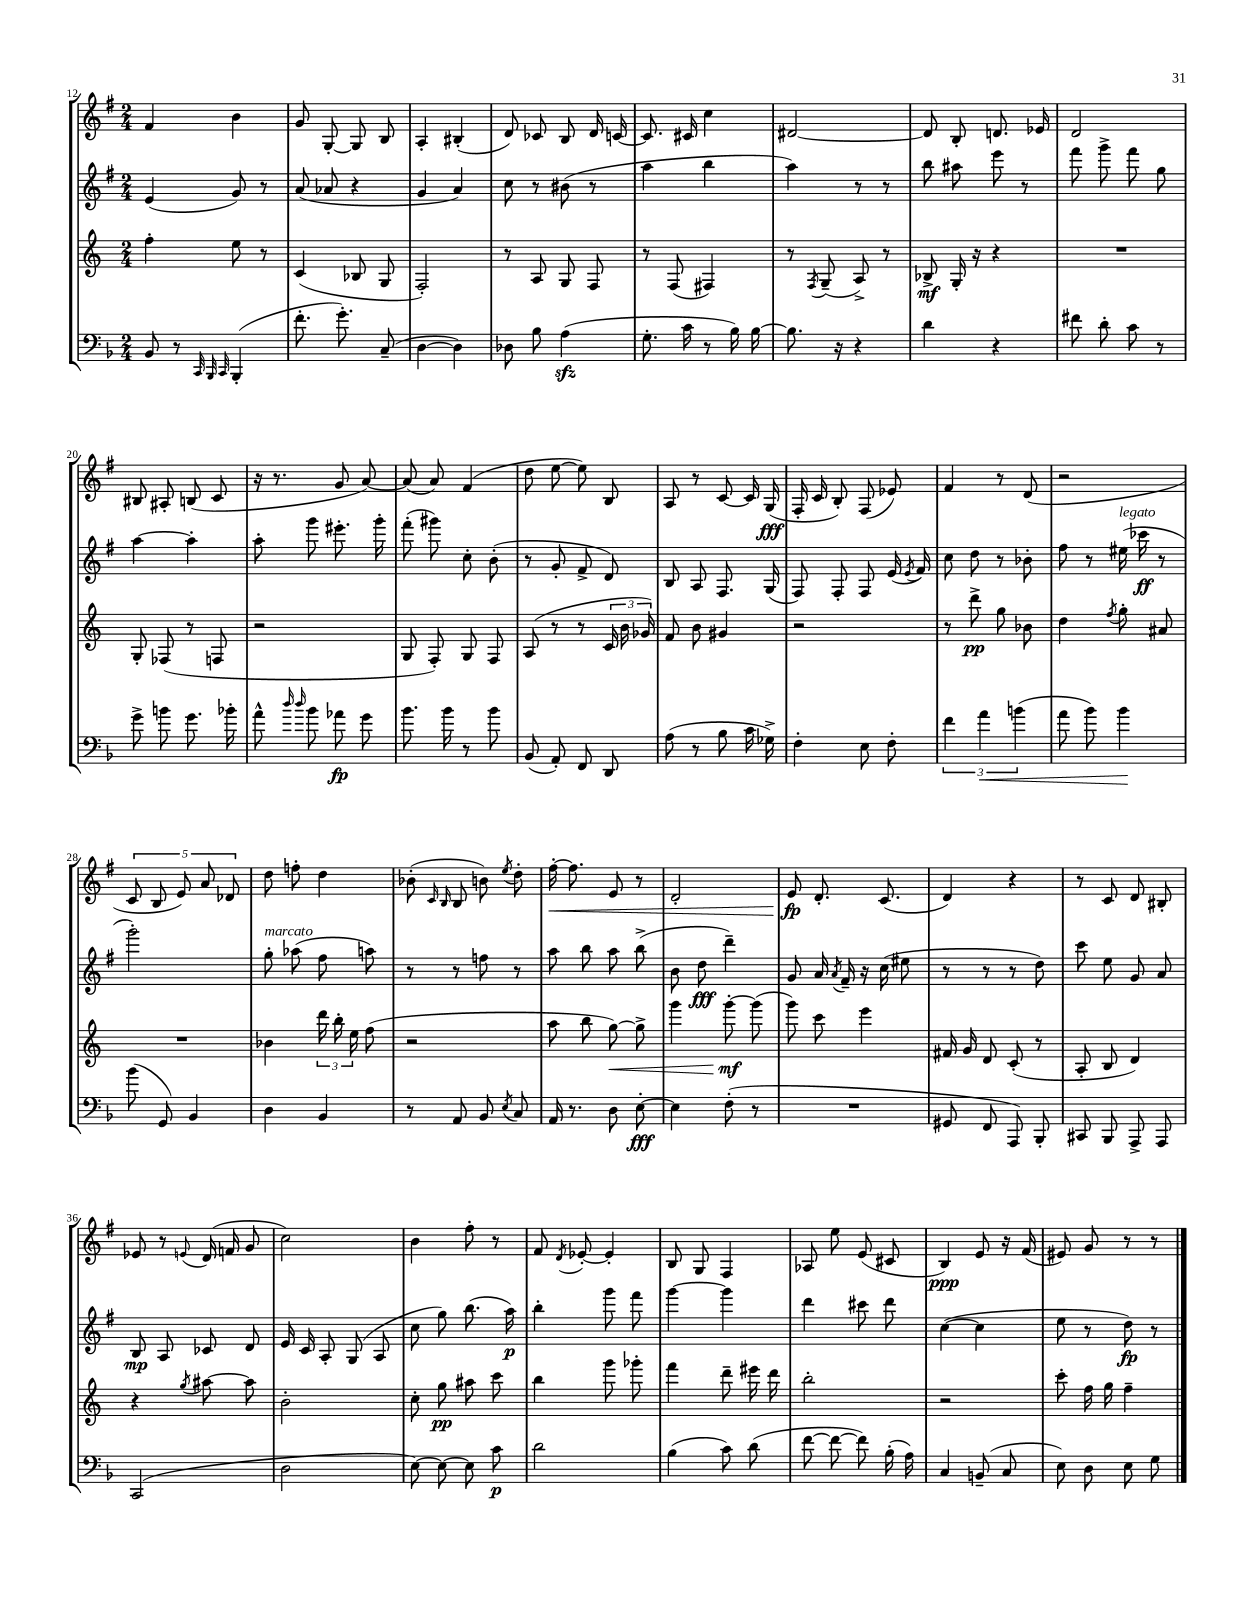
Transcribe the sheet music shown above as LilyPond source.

<<
\new StaffGroup <<
\new Staff = "s0" {
    \clef treble \key g \major \numericTimeSignature \time 2/4
    \autoBeamOff fis'4 b'4 |
    g'8 g8~-. g8 b8 |
    a4-. bis4-.( |
    d'8) ces'8 b8 d'16 c'16~ |
    c'8. cis'16 c''4 |
    dis'2~ |
    dis'8 b8-. d'8. ees'16 |
    d'2 |
    bis8 ais8-. b8( c'8 |
    r16 r8. g'8 a'8~) |
    a'8( a'8) fis'4( |
    d''8 e''8~ e''8) b8 |
    a8 r8 c'8~ c'16 g16\fff( |
    fis16-. c'16 b8-.) fis8( ees'8) |
    fis'4 r8 d'8( |
    r2 |
    \tuplet 5/4 { c'8 b8 e'8) a'8 des'8 } |
    d''8 f''8-. d''4 |
    bes'8-.( \grace { c'16 b16 } b8 b'8) \acciaccatura { e''8 } d''8-. |
    fis''16~-.\< fis''8. e'8 r8 |
    d'2-. |
    e'8\fp\! d'8.-. c'8.( |
    d'4) r4 |
    r8 c'8 d'8 bis8-. |
    ees'8 r8 \appoggiatura { e'8 } d'16( f'16 g'8 |
    c''2) |
    b'4 fis''8-. r8 |
    fis'8 \acciaccatura { d'8 } ees'8~-. ees'4-. |
    b8 g8 fis4 |
    aes8 e''8 e'8( cis'8 |
    b4\ppp) e'8 r16 fis'16( |
    eis'8) g'8 r8 r8 \bar "|." |
}
\new Staff = "s1" {
    \clef treble \key g \major \numericTimeSignature \time 2/4
    \autoBeamOff e'4( g'8) r8 |
    a'8( aes'8 r4 |
    g'4 a'4) |
    c''8 r8 bis'8( r8 |
    a''4 b''4 |
    a''4) r8 r8 |
    b''8 ais''8 e'''8 r8 |
    fis'''8 g'''8-> fis'''8 g''8 |
    a''4~ a''4-. |
    a''8-. g'''8 eis'''8.-. g'''16-. |
    fis'''8-.( gis'''8) c''8-. b'8-.( |
    r8 g'8-. fis'8-> d'8) |
    b8 a8 fis8. g16( |
    fis8) fis8-. fis8 e'16( \acciaccatura { e'8 } fis'16) |
    c''8 d''8 r8 bes'8-. |
    fis''8 r8 eis''16^\markup { \italic "legato" }( ces'''16\ff r8 |
    g'''2-.) |
    g''8-.^\markup { \italic "marcato" } aes''8( fis''8 a''8) |
    r8 r8 f''8 r8 |
    a''8 b''8 a''8 b''8->( |
    b'8 d''8\fff d'''4--) |
    g'8 a'16 \acciaccatura { a'8 } fis'16-- r16 c''16( eis''8 |
    r8 r8 r8 d''8) |
    c'''8 e''8 g'8 a'8 |
    b8\mp a8 ces'8 d'8 |
    e'16 c'16 a8-. g8( a8 |
    c''8 g''8) b''8.( a''16\p) |
    b''4-. g'''8 fis'''8 |
    g'''4~ g'''4 |
    d'''4 cis'''8 d'''8 |
    c''4~( c''4 |
    e''8 r8 d''8\fp) r8 \bar "|." |
}
\new Staff = "s2" {
    \clef treble \key c \major \numericTimeSignature \time 2/4
    \autoBeamOff f''4-. e''8 r8 |
    c'4( bes8 g8 |
    f2-.) |
    r8 a8 g8 f8 |
    r8 f8( fis4) |
    r8 \acciaccatura { f8 } g8--( a8->) r8 |
    bes8->\mf g16-. r16 r4 |
    R2 |
    g8-. fes8( r8 f8 |
    r2 |
    g8 f8-.) g8 f8 |
    a8( r8 r8 \tuplet 3/2 { c'16 b'16 ges'16) } |
    f'8 b'8 gis'4 |
    r2 |
    r8 d'''8->\pp g''8 bes'8 |
    d''4 \acciaccatura { f''8 } g''8-. ais'8 |
    R2 |
    bes'4 \tuplet 3/2 { d'''16 b''16-. e''16 } f''8( |
    r2 |
    a''8 b''8 g''8~\<) g''8-> |
    g'''4 g'''8~-.\mf\! g'''8( |
    g'''8) c'''8 e'''4 |
    fis'16 g'16 d'8 c'8-.( r8 |
    a8-. b8 d'4) |
    r4 \acciaccatura { g''8 } ais''8~ ais''8 |
    b'2-. |
    c''8-. g''8\pp ais''8 c'''8 |
    b''4 g'''8 ges'''8-. |
    f'''4 d'''8-- eis'''16 d'''16 |
    b''2-. |
    r2 |
    c'''8-. f''16 g''16 f''4-- \bar "|." |
}
\new Staff = "s3" {
    \clef bass \key f \major \numericTimeSignature \time 2/4
    \autoBeamOff bes,8 r8 \grace { c,32 bes,,32 c,32 } bes,,4-.( |
    f'8.-. g'8.-.) c8--( |
    d4~ d4) |
    des8 bes8 a4\sfz( |
    g8.-. c'16 r8 bes16) bes16~ |
    bes8. r16 r4 |
    d'4 r4 |
    fis'8 d'8-. c'8 r8 |
    g'8-> b'8 g'8. bes'16-. |
    a'8-^ \grace { d''16 d''16 } bes'8 aes'8\fp g'8 |
    bes'8. bes'16 r8 bes'8 |
    bes,8( a,8-.) f,8 d,8 |
    a8( r8 bes8 c'16 ges16->) |
    f4-. e8 f8-. |
    \tuplet 3/2 { f'4 a'4\< b'4( } |
    a'8 bes'8) bes'4\! |
    bes'8( g,8) bes,4 |
    d4 bes,4 |
    r8 a,8 bes,8 \acciaccatura { e8 } c8 |
    a,16 r8. d8 e8~-.\fff |
    e4 f8-.( r8 |
    R2 |
    gis,8 f,8 a,,8) bes,,8-. |
    cis,8 bes,,8 a,,8-> a,,8 |
    c,2( |
    d2 |
    e8~) e8~ e8 c'8\p |
    d'2 |
    bes4( c'8) d'8( |
    f'8~ f'8~ f'8) bes16-.( a16) |
    c4 b,8--( c8 |
    e8) d8 e8 g8 \bar "|." |
}
>>
>>
\layout { \context { \Score currentBarNumber = #12 } }
